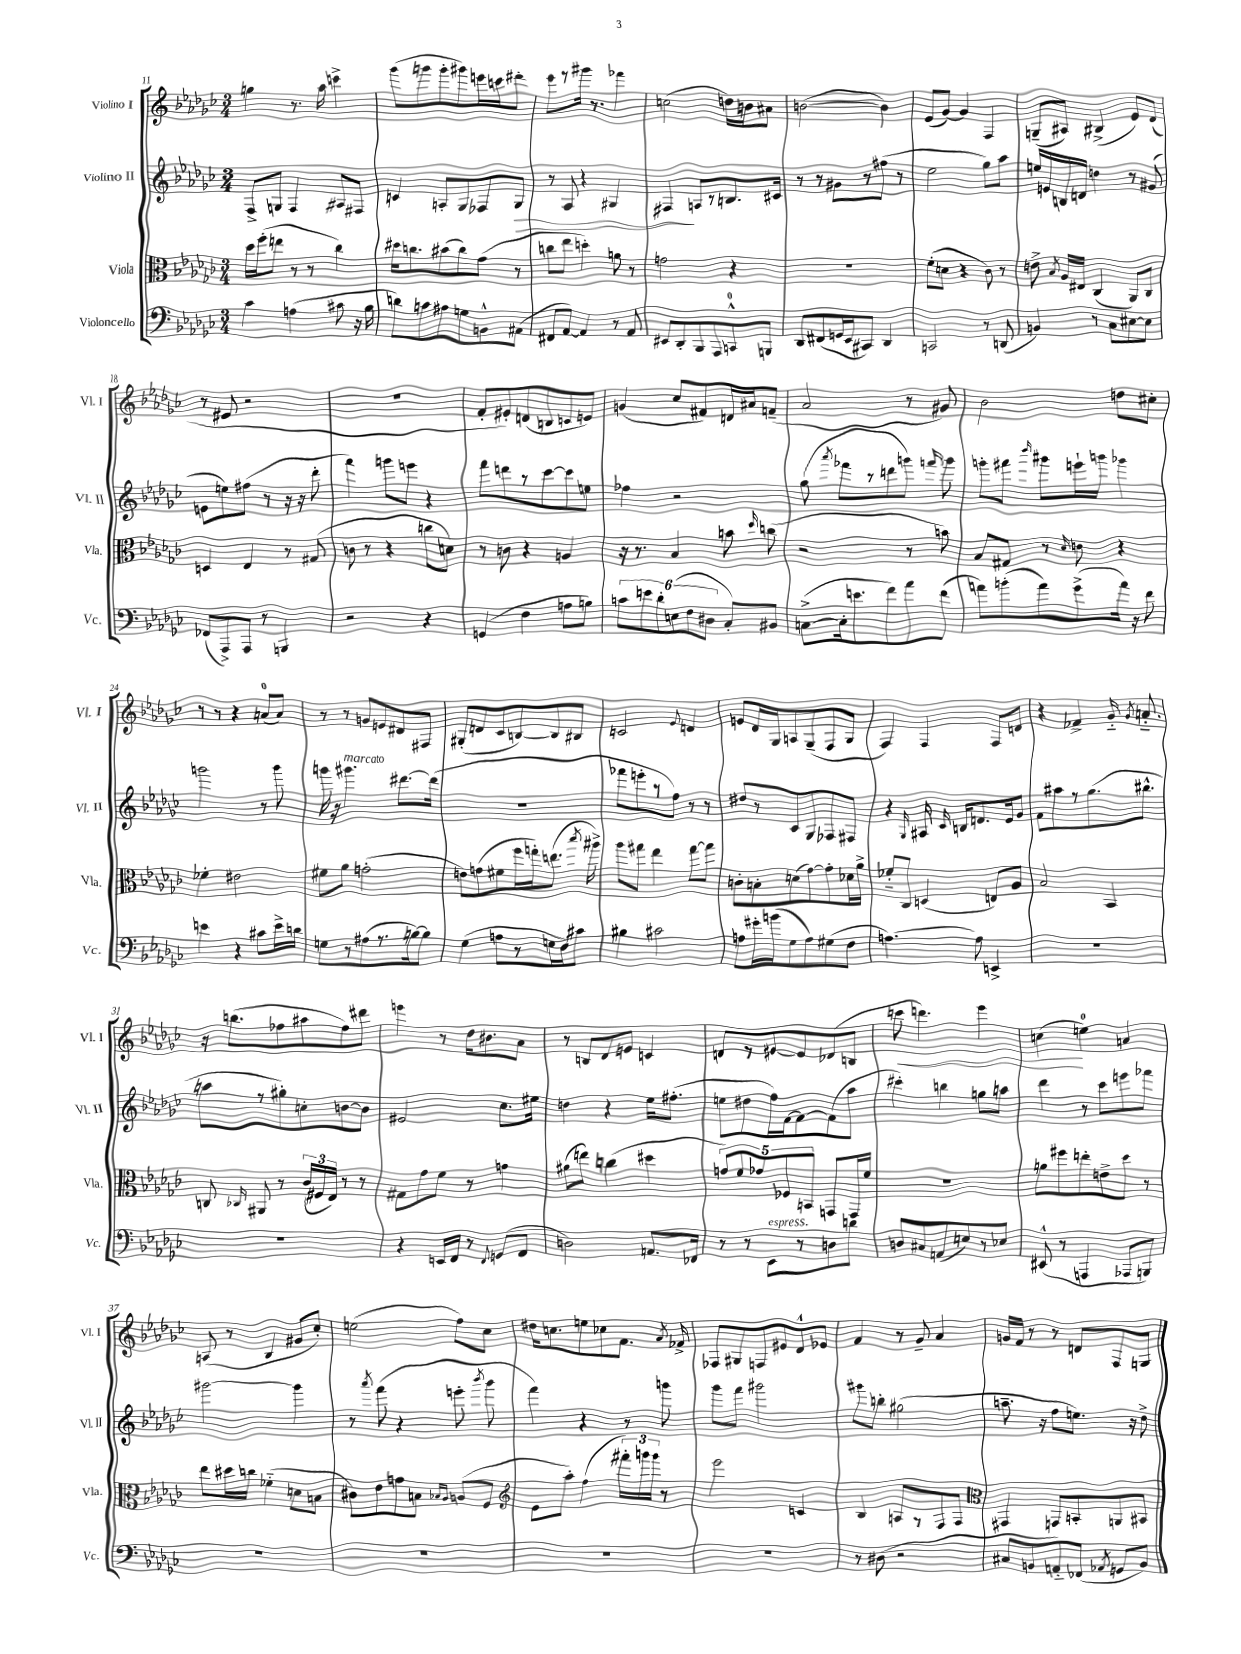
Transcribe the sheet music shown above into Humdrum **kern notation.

**kern	**kern	**kern	**kern
*staff4	*staff3	*staff2	*staff1
*clefF4	*clefC3	*clefG2	*clefG2
*k[b-e-a-d-g-c-]	*k[b-e-a-d-g-c-]	*k[b-e-a-d-g-c-]	*k[b-e-a-d-g-c-]
*M3/4	*M3/4	*M3/4	*M3/4
4c-	16dd-	8F^	4gg
.	(16ff'	.	.
.	8ee	8G	.
(4A	8r	4F	8.r
.	8r	.	.
.	.	.	16aa-
8c#	4cc-)	8A#	4ccc^
16r	.	8F#	.
16B-	.	.	.
=	=	=	=
8d)	16dd#	4c	(8ggg-
.	8.cc	.	.
8c	.	.	8ggg
8A#	(8b#	8A'	8ggg'
8G	8cc)	8G-	8ggg#)
8BB^^	(8g-	8F-	16eee
.	.	.	16ccc
(8AA#	8r	8G-	8ddd#'
=	=	=	=
8FF#	8cc	8r	8eee-
[8AA-)	8ee-	8A-	8r
4AA-]	4dd')	4r	16ggg#
.	.	.	8.r
8r	8a	4G#	4fff-
8AA-	8r	.	.
=	=	=	=
8EE#	2g	4F#	(2cc
8DD-'	.	.	.
8BBB-	.	8A	.
8AAA-	.	8r	.
8CC^^	4r	8.B	16dd)
.	.	.	16b
8BBB	.	.	8a#
.	.	16c#	.
=	=	=	=
8DD-	2.r	8r	([2b
(8FF#	.	8r	.
16GG	.	8g#	.
16EE-	.	.	.
8CC#)	.	8r	.
4DD-	.	(8ff#	4b])
.	.	8r	.
=	=	=	=
2CC	(8f'	2ee-	(8e-
.	8d	.	[8g-)
.	4r	.	4g-]
8r	8c-)	8gg-)	4F
(8DD	8r	8aa-	.
=	=	=	=
4BB)	8e^	16ee	(8G~
.	.	16e	.
.	8qB-	.	.
.	16A-	16B	8A#)
.	16E#	16d	.
8r	(4C-	4dd	(4B#^
8C-	.	.	.
[8E#	8AA-)	8r	8e-)
8E#]	8C-	(8g#	(8d-
=	=	=	=
(8FF-	4D	8e	8r
8AAA-^)	.	8ee)	8e#
8AAA-	4E-	(8ff#	2r
8r	.	8r	.
4BBB	8r	16r	.
.	.	16r	.
.	(8G#	8ddd-'	.
=	=	=	=
2r	8c	4fff)	2.r
.	8r	.	.
.	4r	8ggg	.
.	.	8eee	.
4r	8cc	4r	.
.	8d)	.	.
=	=	=	=
(4GG	8r	8fff	8f'
.	8c	8ddd	8e#')
4F	4r	8r	(8d
.	.	[8ccc-	8B
8A	4A	8ccc-]	8c
8B)	.	8ee	8e)
=	=	=	=
12c	16r	4ff-	(4g
.	8.r	.	.
12e	.	.	.
12d-'	.	.	.
(12E	4B-	2r	8cc-
12F	.	.	.
.	.	.	8f#)
12D#	.	.	.
8C-')	8b	.	16d
.	.	.	16a#
.	16qqdd-	.	.
8BB#	(8cc	.	(8f~
=	=	=	=
([8C^	2r	(8gg-	2a-
.	.	8qaaa-	.
16C']	.	8fff-	.
8.e	.	.	.
.	.	8r	.
8f)	.	8ddd	.
8a-	8r	8ggg)	8r
.	.	16qqfff	.
(8f	8b)	8ggg	8g#)
=	=	=	=
8a)	8B-	8ggg'	2b-
(8b'	8G#	8fff#	.
.	.	16qqbbb-	.
8a)	8r	8ggg#	.
.	16qqd-	.	.
(8g-^	8e	16eee`	.
.	.	16ggg	.
16a)	4r	4ggg-	8dd
16r	.	.	.
8f	.	.	8cc#'
=	=	=	=
4e	4f-'	2ggg	8r
.	.	.	8r
4r	2e#	.	4r
8c#	.	8r	(8a
16e^	.	8ggg	8a)
16d	.	.	.
=	=	=	=
8G	8f#	16ggg	8r
.	.	16r	.
8r	8a-	4.ggg#	8r
(8A#	(2g'	.	8g
8.r	.	.	8e
.	.	[8.ddd#	8d#
[16B)	.	.	.
8B]	.	.	8F#
.	.	(16ddd#]	.
=	=	=	=
(4G-	8e)	2.r	(8G#'
.	(8g	.	8d
8A	8f#	.	8c-
8r	16ff	.	[8B)
.	16gg')	.	.
16G	(8.ee	.	8B]
16F)	.	.	.
8c#	.	.	8B#
.	8qbb-	.	.
.	16aa#^)	.	.
=	=	=	=
4B#	8aa-	8fff-	2c
.	8gg#	8eee'	.
2c#	4ee-	8r	.
.	.	8ff)	.
.	.	.	8qqe-
.	[8gg#	8r	4d
.	8gg#]	8r	.
=	=	=	=
8A	8c'	8dd#	8e
16g#'	8B'	8r	16d-
(16b	.	.	16G-
8G-	(8d	8c-	8A
8A)	[8g-)	8G-	(8G-~
(8G#	8g-']	8F-	8F
8F	16d-	8F#	8G-
.	16a-^	.	.
=	=	=	=
[4.A)	8f-'~	4r	4F)
.	8C-	.	.
.	.	16qqG-	.
.	(4D	16A#	4F
.	.	16qqc-	.
.	.	16B	.
8A]	.	8.d	.
4EE^	8E)	.	8F
.	.	16e-	.
.	8A-	8g-	8d
=	=	=	=
2.r	2B-	8f	4r
.	.	8aa#	.
.	.	8r	4f-^
.	.	(8.gg-	.
.	4BB-	.	16g-'~
.	.	.	8qg-
.	.	8.bb#^^	8.a'~
=	=	=	=
2.r	8C	8aa	16r
.	.	.	(8.bb
.	16qqC-	.	.
.	8AA#	8r	.
.	8r	8gg#')	8ff-
.	(24c-	8cc'	8aa#
.	24F#	.	.
.	24E-)	.	.
.	8r	[8b	8ff-)
.	8r	8b]	8ddd#
=	=	=	=
4r	8G#	2e#	4eee
.	8g-	.	.
16EE	8f	.	8r
16FF	.	.	.
8r	8r	.	16dd-
.	.	.	8.b#
8qqFF	.	.	.
(8GG	4g	8.cc-	.
8FF	.	.	8a-
.	.	16ee#	.
=	=	=	=
2D)	(8a#	4dd	8r
.	8ee)	.	8B
.	(4cc	4r	8d-
.	.	.	8e
8.AA	4dd#	16ee-	4c
.	.	(8.ff#'	.
16FF-	.	.	.
=	=	=	=
8r	10g)	8ee	8d
.	10f	.	.
8r	.	8dd#	8r
.	10g-	.	.
8EE-	.	16ff)	[8e#
.	10F-	.	.
.	.	[16f	.
8r	.	8f_	8e#]
.	10BB	.	.
8D	8GG	(8f]	(8d-
8d	16GG	8aa-	8B
.	16f	.	.
=	=	=	=
8D	2.r	4ccc#')	8ccc
8C#	.	.	4.ddd)
(8AA	.	4bb	.
8E)	.	.	.
8r	.	8gg	4eee-
8E-	.	8aa	.
=	=	=	=
(8EE#^^	8a	4ddd-	(4cc
8r	8ff#	.	.
4AAA	8ee'	8r	4ee)
.	8e^	8ccc-	.
8AAA-	8dd-	8eee	4a
8BBB)	8r	8fff-	.
=	=	=	=
2.r	8ee-	[2ggg#	(8A
.	16dd#	.	8r
.	16cc	.	.
.	(4f-'~	.	4B-
.	8d	4ggg#]	8g#
.	8B	.	8cc-')
=	=	=	=
2.r	8c#)	8r	(2ee
.	.	8qaaa-	.
.	8e-	(8fff	.
.	8g	4r	.
.	8B	.	.
.	16qqB-	.	.
.	16qqA-	.	.
.	(8A	8eee'	8ff)
.	.	8qbbb-	.
.	8F	8ggg-	8cc-
=	=	=	=
*	*clefG2	*	*
2.r	8e-	4fff)	16dd#
.	.	.	8.cc
.	8aa-')	.	.
.	(4ff	4r	8ee
.	.	.	8cc-
.	24fff#')	8r	8.f
.	24ggg	.	.
.	24ggg	.	.
.	8r	8ggg	.
.	.	.	8qa-
.	.	.	16f-^
=	=	=	=
2.r	2eee-	8ggg-	8F-
.	.	8fff	8G#
.	.	2ggg#	8F
.	.	.	8e#
.	4c	.	8d-^^
.	.	.	8e-
=	=	=	=
8r	4B-	8ggg#	4f
(8D#	.	8bb'	.
2r	8A	(2gg#	8r
.	8r	.	8g-~
.	8F	.	4a-
.	8F	.	.
=	=	=	=
*	*clefC3	*	*
8C#	4GG#	8.aa~	16g
.	.	.	16f
8BB	.	.	8r
.	.	16r	.
8AA'~)	8GG	8ff	8r
(8FF-	8BB'	8.ee)	8d
8qAA-	.	.	.
8GG	8AA	.	8F
.	.	16r	.
8BB)	8BB#	8dd-^	8G
==	==	==	==
*-	*-	*-	*-
